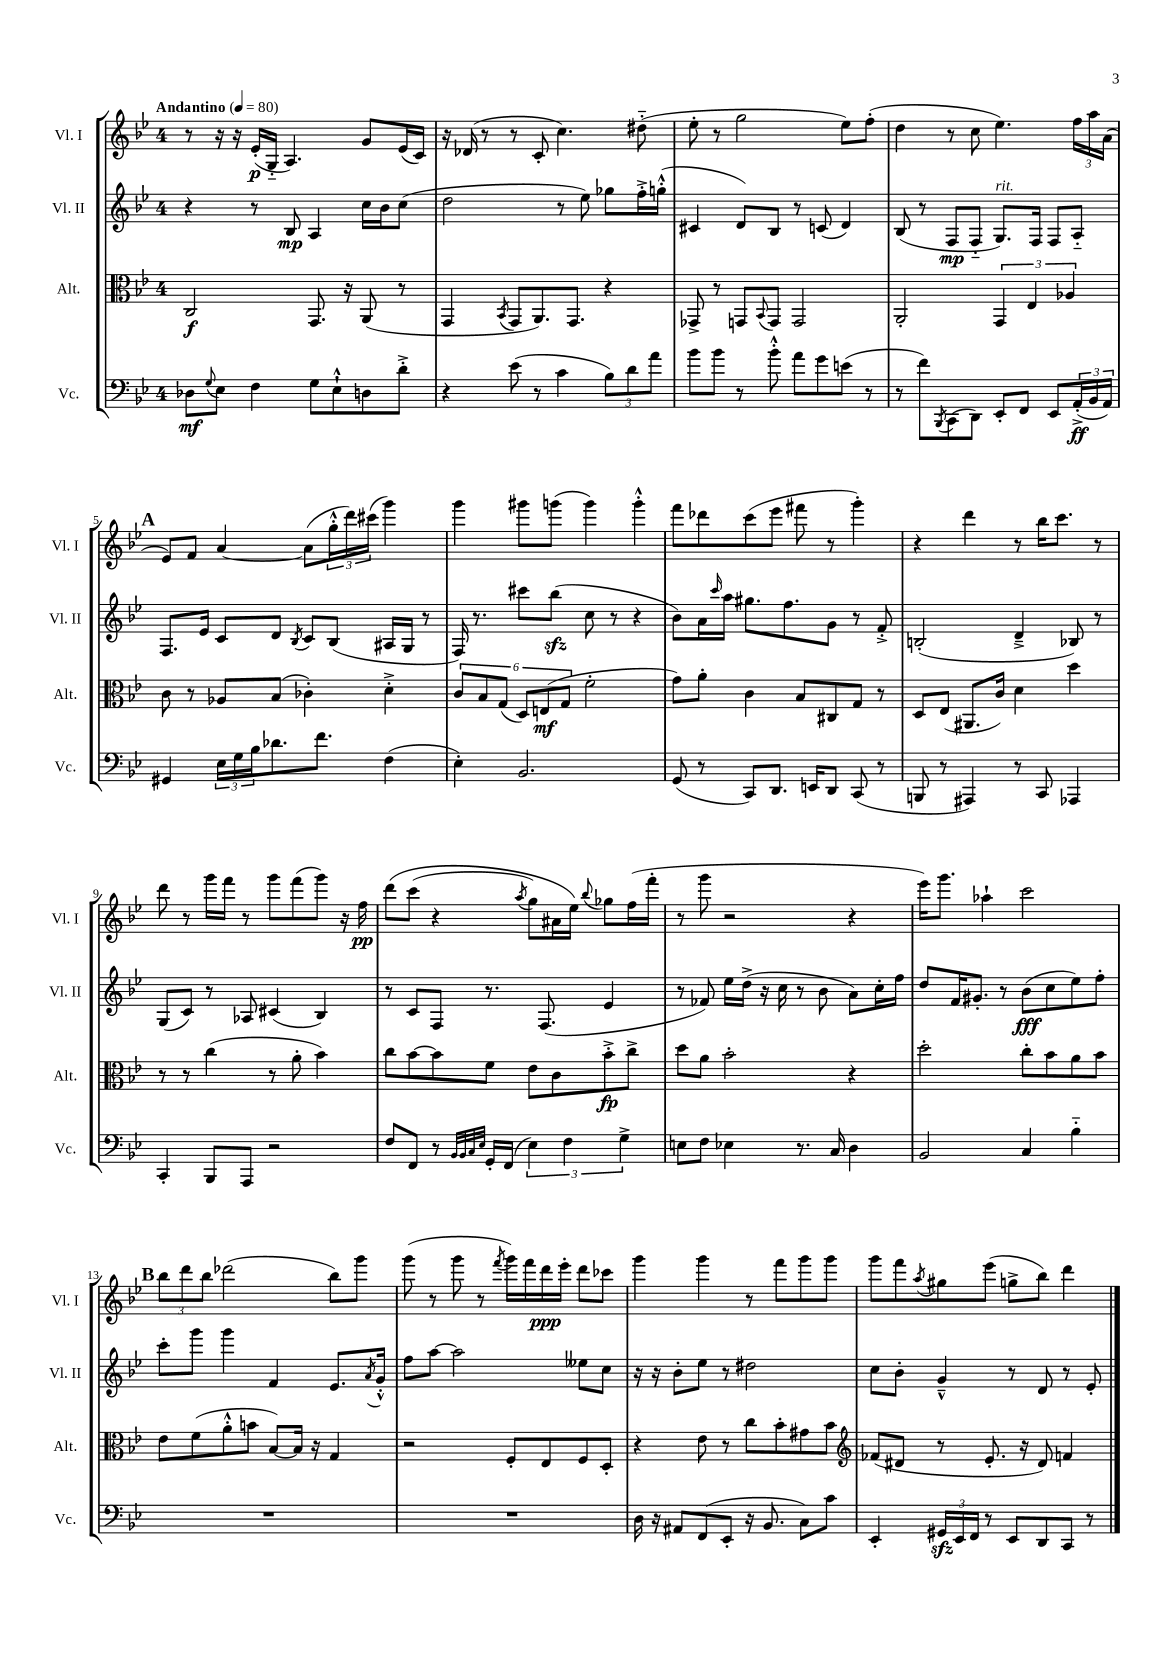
<<
\new StaffGroup <<
\new Staff = "s0" \with { instrumentName = "Vl. I" shortInstrumentName = "Vl. I" } {
    \clef treble \key bes \major \once \override Staff.TimeSignature.style = #'single-digit \time 4/4 \tempo "Andantino" 4 = 80
    r8 r16 r16 ees'16-.\p( g16-_ a4.) g'8 ees'16( c'16) |
    r16 des'16( r8 r8 c'8-. c''4.) dis''8-_( |
    ees''8-. r8 g''2 ees''8) f''8-.( |
    d''4 r8 c''8 ees''4.) \tuplet 3/2 { f''16 a''16 a'16( } |
    \mark \markup { \bold "A" } ees'8) f'8 a'4~ a'8( \tuplet 3/2 { g''16-.-^ d'''16) cis'''16( } g'''4) |
    g'''4 gis'''8 g'''8( g'''4) g'''4-.-^ |
    f'''8 des'''8 c'''8( ees'''8 fis'''8 r8 g'''4-.) |
    r4 d'''4 r8 bes''16 c'''8. r8 |
    d'''8 r8 g'''16 f'''16 r8 g'''8 f'''8( g'''8) r16 f''16\pp |
    d'''8\( c'''8( r4 \acciaccatura { a''8 } g''8) ais'16 ees''16\) \appoggiatura { bes''8 } ges''8 f''16( f'''16-. |
    r8 g'''8 r2 r4 |
    ees'''16) g'''8. aes''4-! c'''2 |
    \mark \markup { \bold "B" } \tuplet 3/2 { bes''8 d'''8 bes''8 } des'''2( bes''8) g'''8 |
    g'''8( r8 g'''8 r8 \acciaccatura { f'''8 } g'''16) f'''16 d'''16\ppp ees'''16-. d'''8 ces'''8 |
    g'''4 g'''4 r8 f'''8 g'''8 g'''8 |
    g'''8 f'''8 \acciaccatura { a''8 } gis''8 ees'''8( g''8-> bes''8) d'''4 \bar "|." |
}
\new Staff = "s1" \with { instrumentName = "Vl. II" shortInstrumentName = "Vl. II" } {
    \clef treble \key bes \major \once \override Staff.TimeSignature.style = #'single-digit \time 4/4
    r4 r8 bes8\mp a4 c''16 bes'16 c''8( |
    d''2 r8 ees''8) ges''8 f''16-.-> g''16-.-^( |
    cis'4 d'8) bes8 r8 c'8( d'4) |
    bes8( r8 f8\mp f8-_ g8.^\markup { \italic "rit." }) f16 f8 a8-_ |
    \mark \markup { \bold "A" } f8. ees'16 c'8 d'8 \acciaccatura { bes8 } c'8 bes8( ais16 g16 r8 |
    f16) r8. cis'''8 bes''8\sfz( c''8 r8 r4 |
    bes'8) a'16 \grace { c'''16 } a''16 gis''8. f''8. g'8 r8 f'8-.-> |
    b2-.( d'4---> bes8) r8 |
    g8( c'8) r8 aes8 cis'4( bes4) |
    r8 c'8 f8 r8. f8.( ees'4 |
    r8 fes'8) ees''16 d''16->( r16 c''16 r8 bes'8 a'8) c''16-. f''16 |
    d''8 f'16 gis'8.-. r8 bes'8\fff( c''8 ees''8) f''8-. |
    \mark \markup { \bold "B" } c'''8-. g'''8 g'''4 f'4 ees'8. \acciaccatura { a'8 } g'16-.-^ |
    f''8 a''8~ a''2 eeses''8 c''8 |
    r16 r16 bes'8-. ees''8 r8 dis''2 |
    c''8 bes'8-. g'4---^ r8 d'8 r8 ees'8-. \bar "|." |
}
\new Staff = "s2" \with { instrumentName = "Alt." shortInstrumentName = "Alt." } {
    \clef alto \key bes \major \once \override Staff.TimeSignature.style = #'single-digit \time 4/4
    c2\f g,8. r16 a,8( r8 |
    g,4 \acciaccatura { bes,8 } g,8 a,8.) g,8. r4 |
    ges,8-> r8 g,8 \appoggiatura { bes,8 } g,8 g,2 |
    a,2-. \tuplet 3/2 { g,4 ees4 aes4 } |
    \mark \markup { \bold "A" } c'8 r8 aes8 bes8( ces'4-.) d'4-.-> |
    \tuplet 6/4 { c'8 bes8 g8( d8) e8\mf( g8 } f'2-. |
    g'8) a'8-. c'4 bes8 cis8 g8 r8 |
    d8 ees8( ais,8. c'16) d'4 d''4 |
    r8 r8 c''4( r8 a'8-. bes'4) |
    c''8 bes'8~ bes'8 f'8 ees'8 c'8 bes'8-.->\fp c''8-> |
    d''8 a'8 bes'2-. r4 |
    d''2-. c''8-. bes'8 a'8 bes'8 |
    \mark \markup { \bold "B" } ees'8 f'8( a'8-.-^ b'8 bes8~) bes16 r16 g4 |
    r2 f8-. ees8 f8 d8-. |
    r4 ees'8 r8 c''8 bes'8-. gis'8 bes'8 |
    \clef treble fes'8( dis'8 r8 ees'8.-. r16 dis'8) f'4 \bar "|." |
}
\new Staff = "s3" \with { instrumentName = "Vc." shortInstrumentName = "Vc." } {
    \clef bass \key bes \major \once \override Staff.TimeSignature.style = #'single-digit \time 4/4
    des8\mf \appoggiatura { g8 } ees8 f4 g8 ees8-!-^ d8 d'8-.-> |
    r4 ees'8( r8 c'4 \tuplet 3/2 { bes8) d'8 a'8 } |
    bes'8 bes'8 r8 bes'8-.-^ a'8 g'8 e'8( r8 |
    r8 f'8) \acciaccatura { bes,,8 } c,8( d,8) ees,8-. f,8 ees,8 \tuplet 3/2 { a,16-.->\ff( bes,16 a,16) } |
    \mark \markup { \bold "A" } gis,4 \tuplet 3/2 { ees16 g16 bes16 } des'8. f'8. f4( |
    ees4-.) bes,2. |
    g,8( r8 c,8) d,8. e,16 d,8 c,8( r8 |
    b,,8 r8 ais,,4) r8 c,8 aes,,4 |
    c,4-. bes,,8 a,,8 r2 |
    f8 f,8 r8 \grace { bes,32 bes,32 c32 ees32 } g,16-. f,16( \tuplet 3/2 { ees4) f4 g4-> } |
    e8 f8 ees4 r8. c16 d4 |
    bes,2 c4 bes4-_ |
    \mark \markup { \bold "B" } R1 |
    R1 |
    d16 r16 ais,8 f,8( ees,8-. r16 bes,8. c8) c'8 |
    ees,4-. \tuplet 3/2 { gis,16\sfz ees,16 f,16 } r8 ees,8 d,8 c,8 r8 \bar "|." |
}
>>
>>
